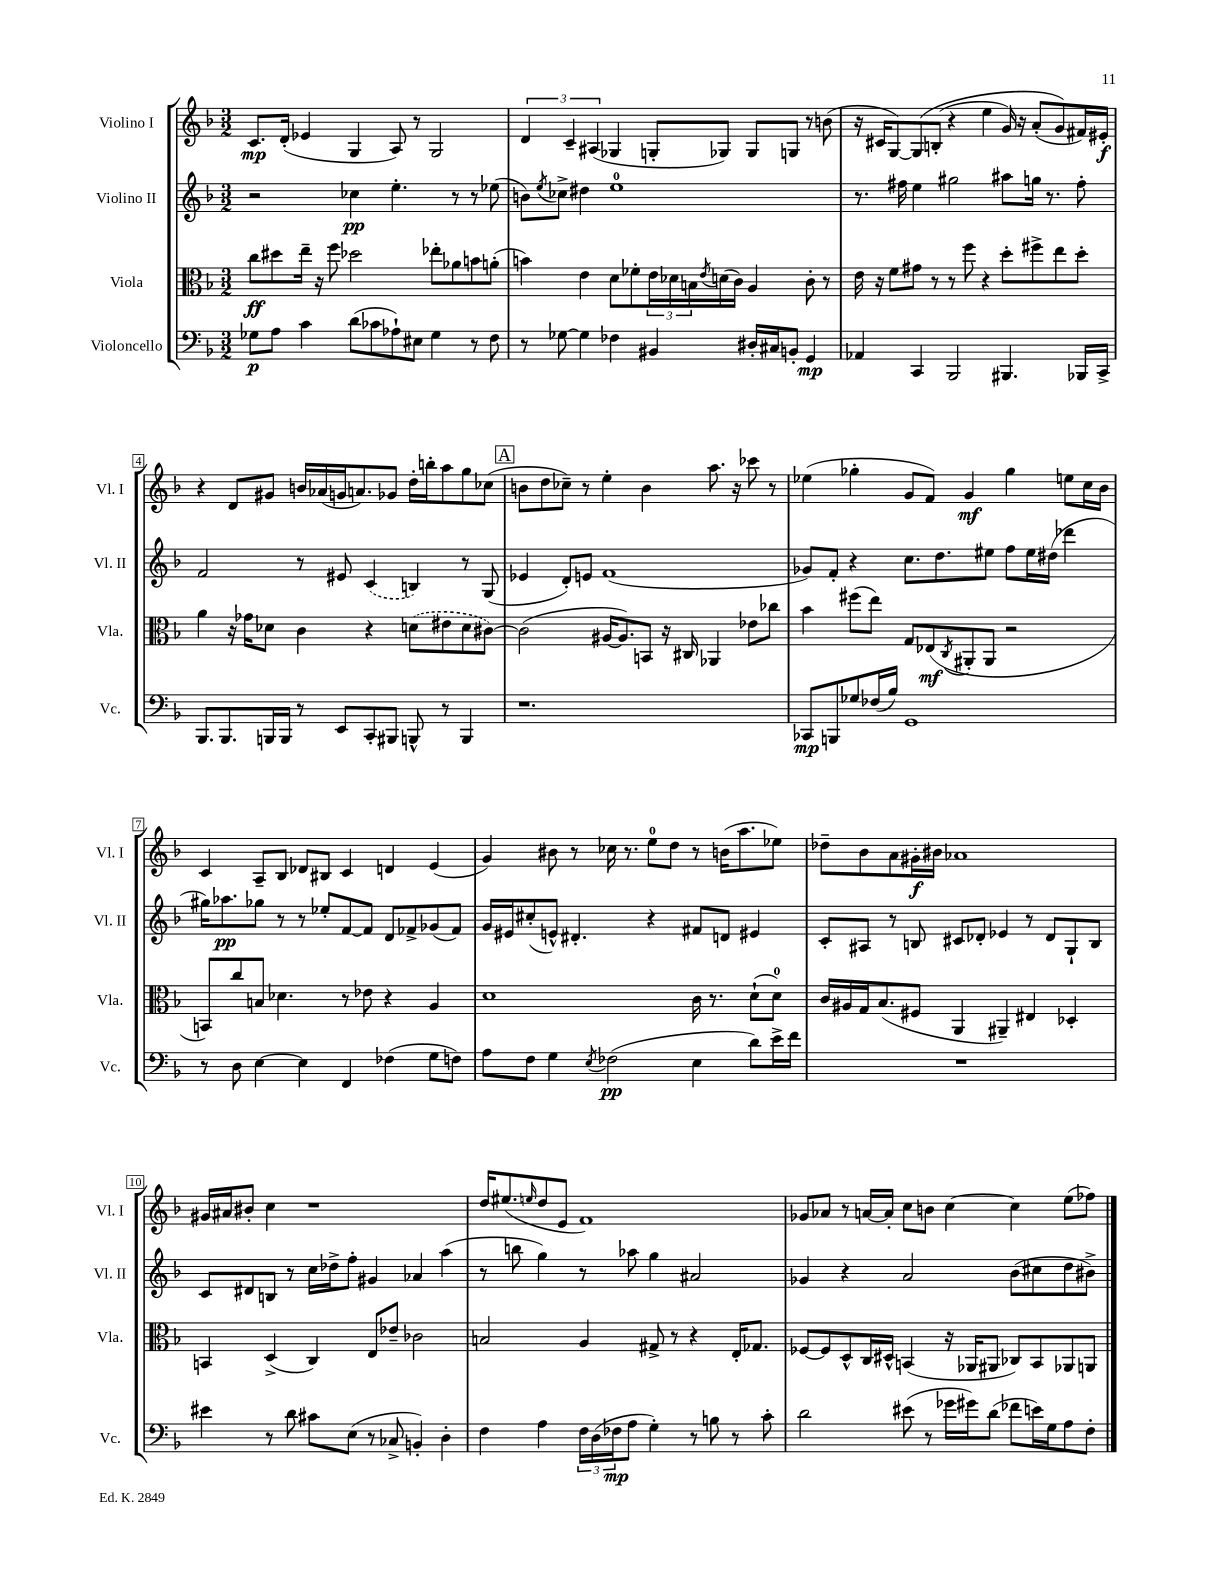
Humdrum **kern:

**kern	**dynam	**kern	**dynam	**kern	**dynam	**kern	**dynam
*part4	*part4	*part3	*part3	*part2	*part2	*part1	*part1
*staff4	*staff4	*staff3	*staff3	*staff2	*staff2	*staff1	*staff1
*I"Violoncello	*	*I"Viola	*	*I"Violino II	*	*I"Violino I	*
*I'Vc.	*	*I'Vla.	*	*I'Vl. II	*	*I'Vl. I	*
*clefF4	*	*clefC3	*	*clefG2	*	*clefG2	*
*k[b-]	*	*k[b-]	*	*k[b-]	*	*k[b-]	*
*M3/2	*	*M3/2	*	*M3/2	*	*M3/2	*
=1	=1	=1	=1	=1	=1	=1	=1
8G-X\L	p	8cc\L	ff	2r	.	8.c/L	mp
8A\J	.	8dd#X\	.	.	.	.	.
.	.	.	.	.	.	(16d'/Jk	.
4c\	.	16ee~\Jk	.	.	.	4e-X/	.
.	.	16r	.	.	.	.	.
.	.	8ff\	.	.	.	.	.
(8d\L	.	2dd-X\	.	4cc-X\	pp	4G/	.
8c-X\	.	.	.	.	.	.	.
8A-X`\)	.	.	.	4.ee'\	.	8A/)	.
8E#X\J	.	.	.	.	.	8r	.
4G-\	.	8ee-X'\L	.	.	.	2G/	.
.	.	8a-X\	.	8r	.	.	.
8r	.	8bn\	.	8r	.	.	.
8F\	.	(8an'\J	.	(8ee-X\	.	.	.
=2	=2	=2	=2	=2	=2	=2	=2
8r	.	4bn\)	.	8bn\L)	.	6d/	.
.	.	.	.	8qee/	.	.	.
[8G-X\	.	.	.	8cc-X^\J	.	.	.
.	.	.	.	.	.	6c~/	.
4G-\]	.	4e\	.	4dd#X\	.	.	.
.	.	.	.	.	.	(6A#X/	.
4F-X\	.	8d\L	.	1ee	.	4G-X/	.
.	.	8f-X'\	.	.	.	.	.
4BB#X/	.	24e\L	.	.	.	8Gn'/L	.
.	.	24d-X\	.	.	.	.	.
.	.	24Bn\	.	.	.	.	.
.	.	8qe/	.	.	.	.	.
.	.	(16dn\	.	.	.	8G-X/J)	.
.	.	16c\JJ)	.	.	.	.	.
16D#X'/LL	.	4A/	.	.	.	8G-/L	.
16C#X/J	.	.	.	.	.	.	.
8BBn'/J	.	.	.	.	.	8Gn/J	.
4GG/	mp	8c'\	.	.	.	8r	.
.	.	8r	.	.	.	(8bn\	.
=3	=3	=3	=3	=3	=3	=3	=3
4AA-X/	.	16e\	.	8.r	.	16r	.
.	.	16r	.	.	.	16c#X/KL	.
.	.	8f\L	.	.	.	[8G/)	.
.	.	.	.	16ff#X\	.	.	.
4CC/	.	8g#X\J	.	4ee\	.	(8G/]	.
.	.	8r	.	.	.	(8Bn'/J	.
2BBB-/	.	8r	.	2gg#X\	.	4r	.
.	.	8ff\	.	.	.	.	.
.	.	4r	.	.	.	4ee\	.
4.BBB#X/	.	8dd'\L	.	8aa#X\L	.	16g/)	.
.	.	.	.	.	.	16r	.
.	.	8ff#X^\	.	16ggn\Jk	.	(8a'/L	.
.	.	.	.	8.r	.	.	.
.	.	8ee\	.	.	.	8g/)	.
16BBB-X/LL	.	8dd'\J	.	8ff#'\	.	16f#X/L)	.
16CC^/JJ	.	.	.	.	.	16e#X'/JJ	f
!!LO:LB:g=z
=4	=4	=4	=4	=4	=4	=4	=4
8.BBB-/L	.	4a\	.	2f/	.	4r	.
8.BBB-/	.	.	.	.	.	.	.
.	.	16r	.	.	.	8d/L	.
.	.	16g-X\KL	.	.	.	.	.
16BBBn/L	.	8d-X\J	.	.	.	8g#X/J	.
16BBB/JJ	.	.	.	.	.	.	.
8r	.	4c\	.	8r	.	16bn/LL	.
.	.	.	.	.	.	(16a-X/	.
8EE/L	.	.	.	8e#X/	.	16gn/J	.
.	.	.	.	.	.	8.an/)	.
8CC'/	.	4r	.	(4c/	.	.	.
8BBB#X/J	.	.	.	.	.	8g-X/J	.
8BBBn^^/	.	(8dn\L	.	4Bn/)	.	16dd'\LL	.
.	.	.	.	.	.	16bbn'\J	.
8r	.	8e#X\	.	.	.	8aa\	.
4BBB/	.	8d\	.	8r	.	8gg\	.
.	.	[8c#X\J)	.	(8G/	.	(8cc-X\J	.
!!LO:REH:place=s1:t=A
=5	=5	=5	=5	=5	=5	=5	=5
1.r	.	(2c#\]	.	4e-X/	.	8bn\L	.
.	.	.	.	.	.	8dd\	.
.	.	.	.	8d'/L)	.	8cc-X~\J)	.
.	.	.	.	8en/J	.	8r	.
.	.	[16A#X/KL	.	(1f	.	4ee'\	.
.	.	8.A#/])	.	.	.	.	.
.	.	8BBn/J	.	.	.	4b\	.
.	.	16r	.	.	.	.	.
.	.	16C#X/	.	.	.	.	.
.	.	4AA-X/	.	.	.	8.aa\	.
.	.	.	.	.	.	16r	.
.	.	8e-X\L	.	.	.	8ccc-X\	.
.	.	8cc-X\J	.	.	.	8r	.
=6	=6	=6	=6	=6	=6	=6	=6
8CC-X/L	mp	4b-\	.	8g-X/L)	.	(4ee-X\	.
8BBBn/	.	.	.	8f'/J	.	.	.
8G-X/	.	(8ff#X\L	.	4r	.	4gg-X'\	.
(16F-X/L	.	8ee\J)	.	.	.	.	.
16B-/JJ)	.	.	.	.	.	.	.
1GG	.	8G/L	.	8.cc\L	.	8g/L	.
.	.	(8E-X/	mf	.	.	8f/J)	.
.	.	.	.	8.dd\	.	.	.
.	.	8qC/	.	.	.	.	.
.	.	8AA#X'/	.	.	.	4g/	mf
.	.	8AA#/J	.	8ee#X\J	.	.	.
.	.	2r	.	8ff\L	.	4gg-\	.
.	.	.	.	16ee#\L	.	.	.
.	.	.	.	(16dd#X\JJ	.	.	.
.	.	.	.	4ddd-X\	.	8een\L	.
.	.	.	.	.	.	16cc\L	.
.	.	.	.	.	.	16b-\JJ	.
!!LO:LB:g=z
=7	=7	=7	=7	=7	=7	=7	=7
8r	.	8BBn/L)	.	16gg#X\KL)	.	4c/	.
.	.	.	.	8.aa-X\	pp	.	.
8D\	.	8cc/	.	.	.	.	.
[4E\	.	8Bn/J	.	8gg-X\J	.	8A~/L	.
.	.	4.d-X\	.	8r	.	8B-/J	.
4E\]	.	.	.	8r	.	8d-X/L	.
.	.	.	.	8ee-X'/L	.	8B#X/J	.
4FF/	.	8r	.	[8f/	.	4c/	.
.	.	8e-X\	.	8f/J]	.	.	.
(4F-X\	.	4r	.	8d/L	.	4dn/	.
.	.	.	.	8f-X^/	.	.	.
8G\L	.	4A/	.	(8g-X/	.	(4e/	.
8Fn\J)	.	.	.	8f-/J)	.	.	.
=8	=8	=8	=8	=8	=8	=8	=8
8A\L	.	1d	.	16g/LL	.	4g/)	.
.	.	.	.	16e#X/J	.	.	.
8F\J	.	.	.	(8cc#X'/	.	.	.
4G\	.	.	.	8en^^/J)	.	8b#X\	.
.	.	.	.	4.d#X'/	.	8r	.
8qE/	.	.	.	.	.	.	.
(2F-X\	pp	.	.	.	.	16cc-X\	.
.	.	.	.	.	.	8.r	.
.	.	.	.	4r	.	8ee\L	.
.	.	.	.	.	.	8dd\J	.
4E\	.	16c\	.	8f#X/L	.	8r	.
.	.	8.r	.	.	.	.	.
.	.	.	.	8dn/J	.	(16bn\KL	.
.	.	.	.	.	.	8.aa\	.
8d\L)	.	(8d`\L	.	4e#X/	.	.	.
16e^\L	.	8d\J)	.	.	.	8ee-X\J)	.
16f\JJ	.	.	.	.	.	.	.
=9	=9	=9	=9	=9	=9	=9	=9
1.r	.	16c/LL	.	8c'/L	.	8dd-X~\L	.
.	.	16A#X/	.	.	.	.	.
.	.	16G/J	.	8A#X/J	.	8b-\	.
.	.	(8.B-/	.	.	.	.	.
.	.	.	.	8r	.	8a\	.
.	.	8F#X/J	.	8Bn/	.	16g#X'\L	f
.	.	.	.	.	.	16b#X\JJ	.
.	.	4AA/	.	8c#X/L	.	1a-X	.
.	.	.	.	8d-X'/J	.	.	.
.	.	4AA#X~/)	.	4e-X/	.	.	.
.	.	4E#X/	.	8r	.	.	.
.	.	.	.	8d-/L	.	.	.
.	.	4D-X'/	.	8G`/	.	.	.
.	.	.	.	8B/J	.	.	.
!!LO:LB:g=z
=10	=10	=10	=10	=10	=10	=10	=10
4e#X\	.	4BBn/	.	8c/L	.	16g#X/LL	.
.	.	.	.	.	.	16a#X/J	.
.	.	.	.	8d#X/	.	8b#X'/J	.
8r	.	(4D^/	.	8Bn/J	.	4cc\	.
8d\	.	.	.	8r	.	.	.
8c#X\L	.	4C/)	.	16cc\LL	.	1r	.
.	.	.	.	16dd-X^\J	.	.	.
(8E\J	.	.	.	8ff'\J	.	.	.
8r	.	8E/L	.	4g#X/	.	.	.
8C-X^/	.	8e-X~/J	.	.	.	.	.
4BBn'/)	.	2c-X\	.	4a-X/	.	.	.
4D'\	.	.	.	(4aa\	.	.	.
=11	=11	=11	=11	=11	=11	=11	=11
4F\	.	2Bn/	.	8r	.	16dd/KL	.
.	.	.	.	.	.	(8.ee#X/	.
.	.	.	.	8bbn\	.	.	.
.	.	.	.	.	.	16qqeen/	.
4A\	.	.	.	4gg\)	.	8dd/	.
.	.	.	.	.	.	8e/J	.
24F\LL	.	4A/	.	8r	.	1f)	.
(24D\	.	.	.	.	.	.	.
24F-X\J	mp	.	.	.	.	.	.
8A\J	.	.	.	8aa-X\	.	.	.
4G'\)	.	8G#X^/	.	4gg\	.	.	.
.	.	8r	.	.	.	.	.
8r	.	4r	.	2a#X/	.	.	.
8Bn\	.	.	.	.	.	.	.
8r	.	16E'/KL	.	.	.	.	.
.	.	8.G-X/J	.	.	.	.	.
8c'\	.	.	.	.	.	.	.
=12	=12	=12	=12	=12	=12	=12	=12
2d\	.	[8F-X/L	.	4g-X/	.	8g-X/L	.
.	.	8F-/]	.	.	.	8a-X/J	.
.	.	8D^^/	.	4r	.	8r	.
.	.	16C/L	.	.	.	[16an/LL	.
.	.	16D#X^^/JJ	.	.	.	16a'/JJ]	.
(8e#X\	.	(4BBn/	.	2a/	.	8cc\L	.
8r	.	.	.	.	.	8bn\J	.
16g-X\LL	.	16r	.	.	.	[4cc\	.
16g#X\J)	.	16AA-X/KL	.	.	.	.	.
(8d\J	.	8AA#X/J	.	.	.	.	.
8f-X\L	.	8C-X/L)	.	(8b-\L	.	4cc\]	.
16en\L)	.	8BB/	.	8cc#X\	.	.	.
16G\J	.	.	.	.	.	.	.
8A\	.	8AA-X/	.	8dd\	.	(8ee\L	.
8F'\J	.	8AAn/J	.	8b#X^\J)	.	8ff-X\J)	.
==	==	==	==	==	==	==	==
*-	*-	*-	*-	*-	*-	*-	*-
